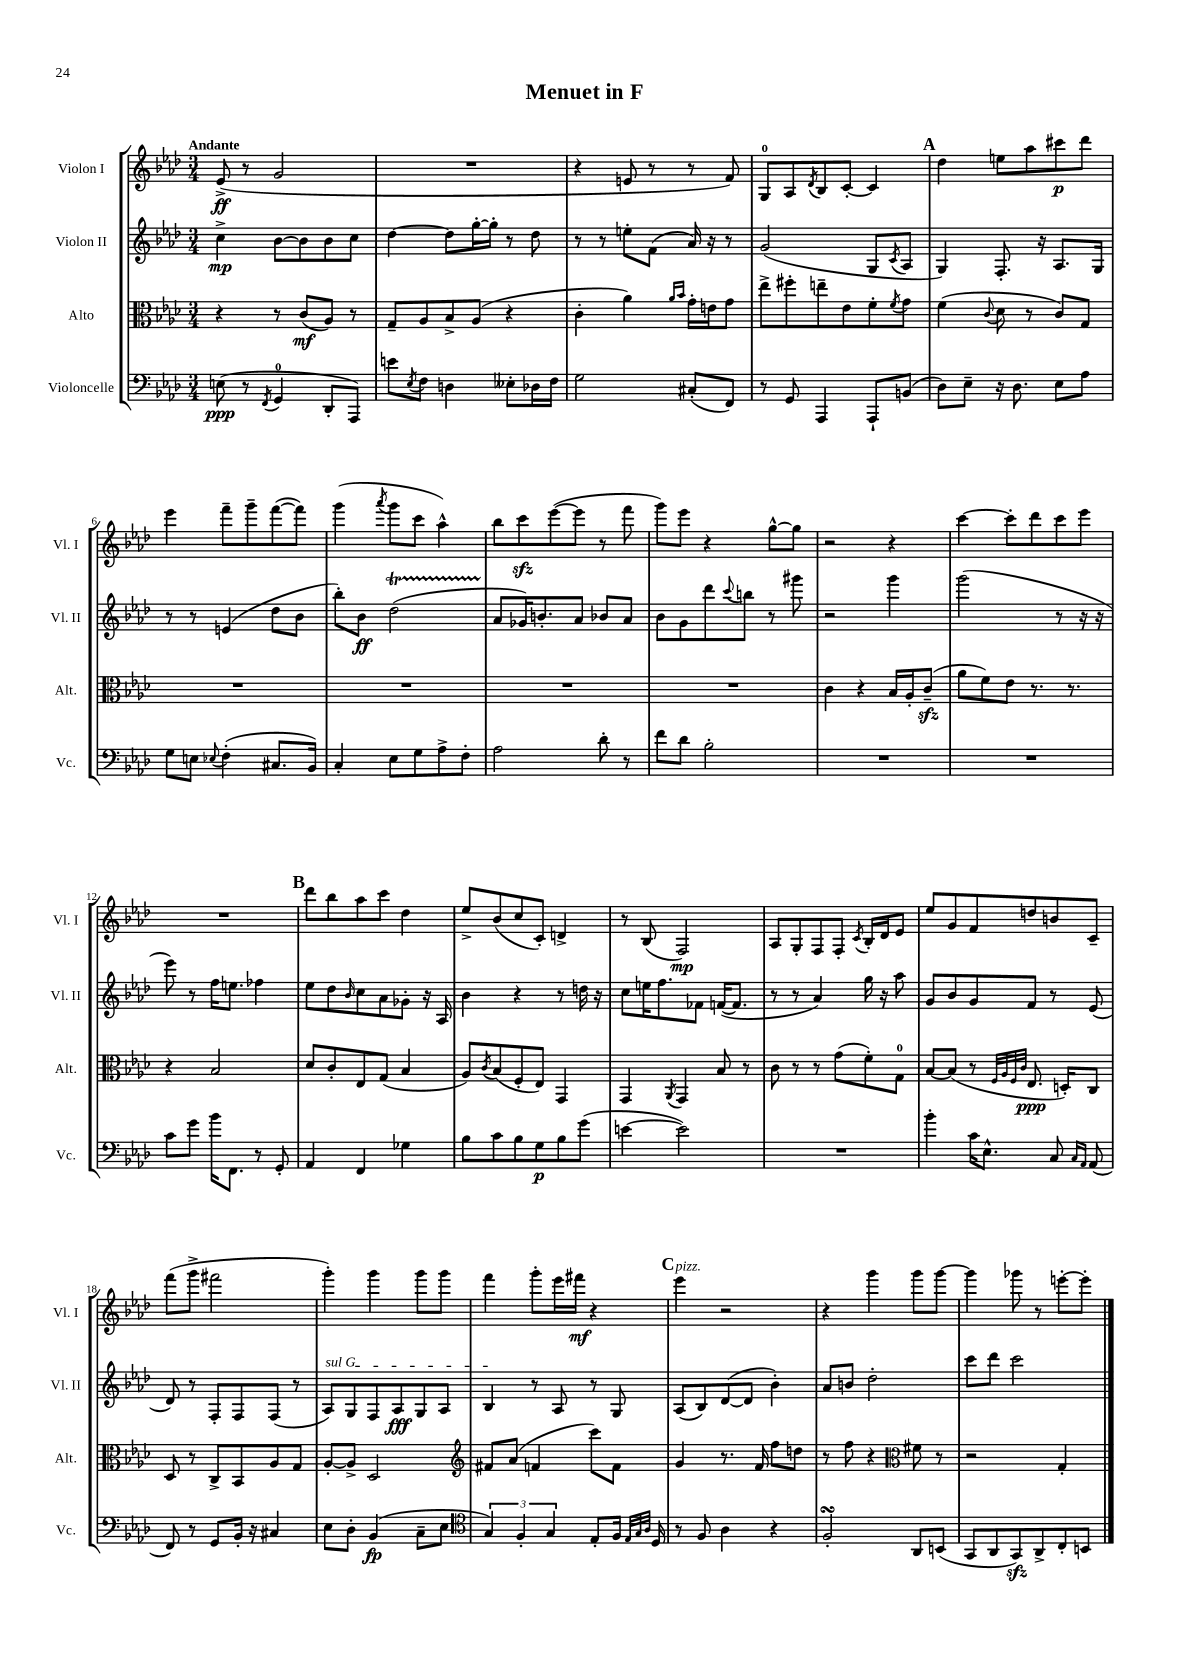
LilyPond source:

\header { title = "Menuet in F" }
<<
\new StaffGroup <<
\new Staff = "s0" \with { instrumentName = "Violon I" shortInstrumentName = "Vl. I" } {
    \clef treble \key aes \major \numericTimeSignature \time 3/4 \tempo "Andante"
    ees'8->\ff( r8 g'2 |
    R2. |
    r4 e'8 r8 r8 f'8) |
    g8-0 aes8 \acciaccatura { des'8 } bes8 c'8~-. c'4 |
    \mark \markup { \bold "A" } des''4 e''8 aes''8 cis'''8\p des'''8 |
    ees'''4 f'''8-- g'''8-- f'''8~( f'''8) |
    g'''4( \acciaccatura { aes'''8 } g'''8 c'''8 aes''4-^) |
    bes''8 c'''8\sfz ees'''8~( ees'''8 r8 f'''8 |
    g'''8) ees'''8 r4 g''8~-^ g''8 |
    r2 r4 |
    c'''4~ c'''8-. des'''8 c'''8 ees'''8 |
    R2. |
    \mark \markup { \bold "B" } des'''8 bes''8 aes''8 c'''8 des''4 |
    ees''8-> bes'8( c''8 c'8-.) d'4-> |
    r8 bes8( f2\mp) |
    aes8 g8-. f8 f8-. \acciaccatura { c'8 } bes16-. des'16 ees'8 |
    ees''8 g'8 f'8 d''8 b'8 c'8-- |
    f'''8( g'''8-> fis'''2 |
    g'''4-.) g'''4 g'''8 g'''8 |
    f'''4 g'''8-. ees'''16 fis'''16\mf r4 |
    \mark \markup { \bold "C" } ees'''4^\markup { \italic "pizz." } r2 |
    r4 g'''4 g'''8 g'''8~ |
    g'''4 ges'''8 r8 e'''8~-. e'''8-. \bar "|." |
}
\new Staff = "s1" \with { instrumentName = "Violon II" shortInstrumentName = "Vl. II" } {
    \clef treble \key aes \major \numericTimeSignature \time 3/4
    c''4->\mp bes'8~ bes'8 bes'8 c''8 |
    des''4~ des''8 g''16~-. g''16-. r8 des''8 |
    r8 r8 e''8-. f'8( aes'16) r16 r8 |
    g'2( g8 \acciaccatura { c'8 } aes8 |
    \mark \markup { \bold "A" } g4) f8.-. r16 aes8. g16 |
    r8 r8 e'4( des''8 bes'8 |
    bes''8-.) bes'8\ff des''2\startTrillSpan( |
    aes'8\stopTrillSpan ges'16) b'8.-. aes'8 bes'8 aes'8 |
    bes'8 g'8 des'''8 \appoggiatura { c'''8 } b''8 r8 gis'''8 |
    r2 g'''4 |
    g'''2( r8 r16 r16 |
    ees'''8) r8 f''16 e''8. fes''4 |
    \mark \markup { \bold "B" } ees''8 des''8 \grace { bes'16 } c''8 aes'8 ges'8-. r16 aes16 |
    bes'4 r4 r8 d''16 r16 |
    c''8 e''16 f''8. fes'8 f'16~( f'8. |
    r8 r8 aes'4) g''16 r16 aes''8 |
    g'8 bes'8 g'8 f'8 r8 ees'8( |
    des'8) r8 f8-. f8 f8( r8 |
    \once \override TextSpanner.bound-details.left.text = \markup { \italic "sul G" } aes8\startTextSpan) g8 f8 aes8\fff g8 aes8 |
    bes4\stopTextSpan r8 aes8 r8 g8 |
    \mark \markup { \bold "C" } aes8( bes8) des'8~( des'8 bes'4-.) |
    aes'8 b'8 des''2-. |
    c'''8 des'''8 c'''2 \bar "|." |
}
\new Staff = "s2" \with { instrumentName = "Alto" shortInstrumentName = "Alt." } {
    \clef alto \key aes \major \numericTimeSignature \time 3/4
    r4 r8 c'8\mf( aes8) r8 |
    g8-- aes8 bes8-> aes8( r4 |
    c'4-. aes'4) \grace { aes'16 bes'16 } g'16-. e'16 g'8 |
    ees''8-> fis''8-. e''8-- ees'8 f'8-. \acciaccatura { f'8 } g'8 |
    \mark \markup { \bold "A" } f'4( \appoggiatura { c'8 } des'8 r8 c'8) g8 |
    R2. |
    R2. |
    R2. |
    R2. |
    c'4 r4 bes16 aes16-. c'8--\sfz( |
    aes'8 f'8) ees'8 r8. r8. |
    r4 bes2 |
    \mark \markup { \bold "B" } des'8 c'8-. ees8 g8( bes4 |
    aes8) \acciaccatura { c'8 } bes8( f8-. ees8) g,4 |
    g,4 \acciaccatura { aes,8 } g,4 bes8 r8 |
    c'8 r8 r8 g'8( f'8-.) g8-0 |
    bes8~ bes8( r8 \grace { f32 aes32 f32 c'32 } ees8.\ppp d16-.) c8 |
    des8 r8 c8-> bes,8 aes8 g8 |
    aes8~-. aes8-> des2 |
    \clef treble fis'8 aes'8( f'4 c'''8) f'8 |
    \mark \markup { \bold "C" } g'4 r8. f'16 f''8 d''8 |
    r8 f''8 r4 \clef alto fis'8 r8 |
    r2 g4-. \bar "|." |
}
\new Staff = "s3" \with { instrumentName = "Violoncelle" shortInstrumentName = "Vc." } {
    \clef bass \key aes \major \numericTimeSignature \time 3/4
    e8\ppp( r8 \acciaccatura { f,8 } g,4-0 des,8-. aes,,8) |
    e'8 \acciaccatura { ees8 } f8 d4 eeses8-. des16 f16 |
    g2 cis8-.( f,8) |
    r8 g,8 aes,,4 aes,,8-! b,8( |
    \mark \markup { \bold "A" } des8) ees8-- r16 des8. ees8 aes8 |
    g8 e8 \appoggiatura { ees8 } f4-.( cis8. bes,16) |
    c4-. ees8 g8 aes8-> f8-. |
    aes2 des'8-. r8 |
    f'8 des'8 bes2-. |
    R2. |
    R2. |
    c'8 g'8 bes'16 f,8. r8 g,8-. |
    \mark \markup { \bold "B" } aes,4 f,4 ges4 |
    bes8 c'8 bes8 g8\p bes8 g'8( |
    e'4~ e'2) |
    R2. |
    bes'4-. c'16 ees8.-^ c8 \grace { c16 aes,16 } aes,8( |
    f,8) r8 g,8 bes,16-. r16 cis4 |
    ees8 des8-. bes,4\fp( c8-- ees8 |
    \clef tenor \tuplet 3/2 { g4) f4-. g4 } ees8-. f16 \grace { ees32 g32 aes32 } des16 |
    \mark \markup { \bold "C" } r8 f8 aes4 r4 |
    f2-.\turn aes,8 b,8( |
    g,8 aes,8 g,8\sfz) aes,8-> c8-. b,8 \bar "|." |
}
>>
>>
